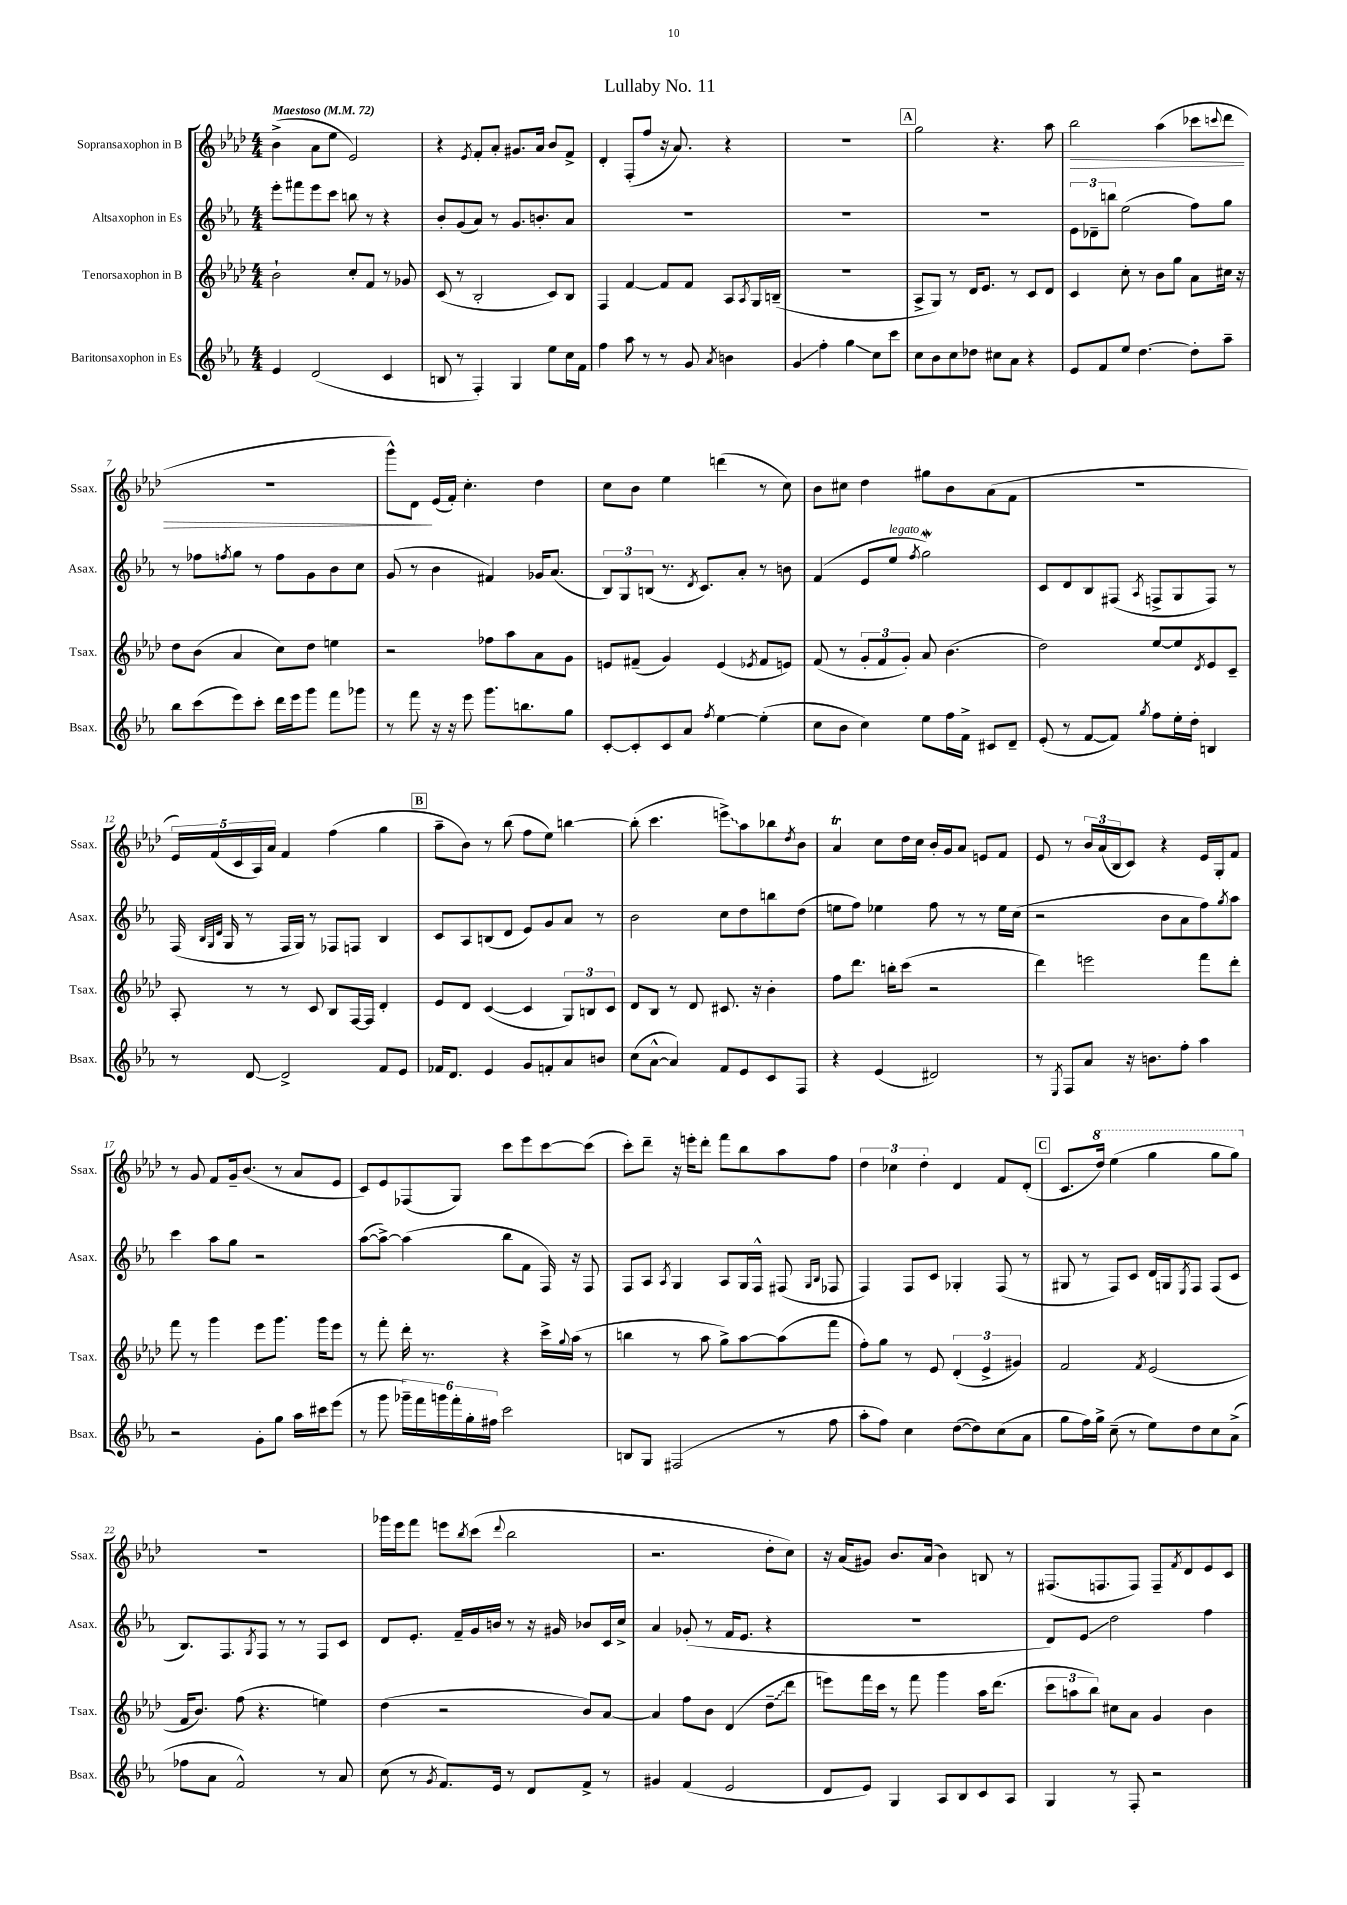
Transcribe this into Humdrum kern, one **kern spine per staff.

**kern	**kern	**kern	**kern
*staff4	*staff3	*staff2	*staff1
*clefG2	*clefG2	*clefG2	*clefG2
*k[b-e-a-]	*k[b-e-a-d-]	*k[b-e-a-]	*k[b-e-a-d-]
*M4/4	*M4/4	*M4/4	*M4/4
*MM72	*MM72	*MM72	*MM72
4e-	2b-`	8eee-'	(4b-^
.	.	8fff#	.
(2d	.	8eee-	8a-
.	.	8ccc	8ee-
.	8cc'	8bb	2e-)
.	8f	8r	.
4c	8r	4r	.
.	8g-	.	.
=	=	=	=
8B	(8c	8b-'	4r
8r	8r	(8g	.
.	.	.	8qe-
4F')	2B-'	8a-)	8f'
.	.	8r	8a-'
4G	.	8.g	8.g#
.	.	8.b'	16a-
8ee-	8c)	.	8b-
16cc	8B-	8a-	8f^
16f	.	.	.
=	=	=	=
4ff	4F	1r	4d-'
8aa-	[4f	.	(8F'
8r	.	.	8ff
8r	8f]	.	16r
.	.	.	8.a-)
8g	8f	.	.
8qa-	.	.	.
4b	8A-	.	4r
.	8qA-	.	.
.	16G	.	.
.	(16B~	.	.
=	=	=	=
4g	1r	1r	1r
4ff'	.	.	.
4gg	.	.	.
8cc	.	.	.
8ccc	.	.	.
=	=	=	=
8cc	8A-^	1r	2gg
8b-	8G)	.	.
8cc	8r	.	.
8dd-	16d-	.	.
.	8.e-	.	.
8cc#	.	.	4.r
8a-	8r	.	.
4r	8c	.	.
.	8d-	.	8aa-
=	=	=	=
8e-	4c	12e-	2bb-
.	.	12d-~	.
8f	.	.	.
.	.	12bb	.
8ee-	8cc'	(2ee-	.
[4.dd	8r	.	.
.	8b-	.	(4aa-
.	8gg	.	.
8dd']	8a-	8ff)	8ccc-
.	.	.	8qqccc
8aa-~	16cc#	8gg	8ddd-
.	16r	.	.
=	=	=	=
8bb-	8dd-	8r	1r
(8ccc	(8b-	8ff-	.
.	.	8qff	.
8eee-)	4a-	8gg	.
8ccc'	.	8r	.
16ddd	8cc)	8ff	.
16eee-	.	.	.
8ggg	8dd-	8g	.
8fff	4ee	8b-	.
8ggg-	.	8cc	.
=	=	=	=
8r	2r	(8g	8ggg^^)
8fff	.	8r	8d-
16r	.	4b-	(16e-
16r	.	.	16f')
8eee-	.	.	4.cc'
8.ggg	8ff-	4f#)	.
.	8aa-	.	.
8.bb	.	.	.
.	8a-	16g-	4dd-
.	.	(8.a-	.
8gg	8g	.	.
=	=	=	=
[8c'	8e	12B-)	8cc
.	.	12G	.
8c']	(8f#~	.	8b-
.	.	(12B	.
8c	4g)	8.r	4ee-
8a-	.	.	.
.	.	8qd	.
.	.	8.c)	.
8qff	.	.	.
[4ee-	(4e	.	(4ddd
.	.	8a-'	.
.	8qe-	.	.
(4ee-']	8f#	8r	8r
.	8e)	8b	8cc)
=	=	=	=
8cc	(8f	(4f	8b-
8b-	8r	.	8cc#
4cc)	12g'	8e-	4dd-
.	12f	.	.
.	.	8ee-	.
.	12g')	.	.
.	.	8qff	.
8ee-	8a-	2gg)	8gg#
16ff	(4.b-	.	8b-
16f^	.	.	.
8c#	.	.	(8a-
8d~	.	.	8f
=	=	=	=
(8e-'	2dd-)	8c	1r
8r	.	8d	.
[8f	.	8B-	.
8f])	.	(8F#	.
8qgg	.	8qA-	.
8ff	[8ee-	8F^	.
16ee-'	8ee-]	8G	.
16dd'	.	.	.
.	8qd-	.	.
4B	8e-	8F)	.
.	8c~	8r	.
=	=	=	=
8r	8A-'	(16F	20e-)
.	.	.	(20f
.	.	32qqB-	.
.	.	32qqG	.
.	.	32qqd	.
.	.	16G	.
.	.	.	20c
[8d	8r	8r	.
.	.	.	20A-)
.	.	.	20a-
2d^]	8r	16F	4f
.	.	16G)	.
.	8c	8r	.
.	8B-	8F-	(4ff
.	[16F	8F	.
.	16F]	.	.
8f	4d-'	4B-	4gg
8e-	.	.	.
=	=	=	=
16f-	8e-	8c	8aa-~
8.d	.	.	.
.	8d-	8A-	8b-)
4e-	([4c	(8B	8r
.	.	8d	(8bb-
8g	4c]	8e-)	8ff
8f'	.	8g	8ee-)
8a-	12G)	8a-	[4bb
.	12B	.	.
8b	.	8r	.
.	12c	.	.
=	=	=	=
(8cc	8d-	2b-	(8bb']
[8a-^^	8B-	.	4.ccc
4a-])	8r	.	.
.	8d-	.	.
8f	8.c#	8cc	8eee^)
8e-	.	8dd	8aa-
.	16r	.	.
8c	4b-'	8bb	8bb-
.	.	.	8qdd-
8F	.	(8dd	8b-
=	=	=	=
4r	8ff	8ee	4a-
.	8.ddd-	8ff)	.
(4e-	.	4ee-	8cc
.	16bb'	.	.
.	(8ccc	.	16dd-
.	.	.	16cc
2d#)	2r	8ff	16b-'
.	.	.	16g
.	.	8r	8a-
.	.	8r	8e
.	.	16ee-	8f
.	.	(16cc	.
=	=	=	=
8r	4ddd-)	2r	8e-
8qE-	.	.	.
8F	.	.	8r
8a-	2eee	.	24b-
.	.	.	(24a-
.	.	.	24B-
16r	.	.	8c)
8.b	.	.	.
.	.	8b-	4r
8ff'	.	8a-	.
4aa-	8fff	8ff)	16e-
.	.	.	16G'
.	.	8qgg	.
.	8ddd-'	8aa-	8f
=	=	=	=
2r	8fff	4ccc	8r
.	8r	.	8g
.	4ggg	8aa-	8f
.	.	8gg	16g~
.	.	.	(8.b-
8g'	8eee-	2r	.
8gg	8.ggg	.	8r
16aa-	.	.	8a-
16ccc#	16ggg	.	.
(8eee-	8eee-	.	8e-
=	=	=	=
8r	8r	([8aa-	8c)
8ggg	8fff'	8aa-^_)	8e-
24ggg-~)	16ddd-'	(4aa-]	(8F-
24fff	.	.	.
.	8.r	.	.
24ggg	.	.	.
24fff'	.	.	8G)
24gg'	.	.	.
24ff#	.	.	.
2ccc	4r	8bb-	8ccc
.	.	8f	8eee-
.	16ccc^	16F)	[8ccc
.	8qqgg	.	.
.	(16aa-	16r	.
.	8r	8F	(8ccc]
=	=	=	=
8B	4bb	8F	8ccc')
8G	.	8A-	8ddd-~
.	.	8qA-	.
(2F#	8r	4G	16r
.	.	.	16eee'
.	8aa-	.	8ddd-'
.	8gg^)	8A-	8fff
.	[8aa-	16G	8bb-
.	.	16F^^	.
8r	(8aa-]	(8F#	8aa-
.	.	16qqG	.
.	.	16qqB-	.
8ff	8fff	8F-	8ff
=	=	=	=
8aa-'	8ff')	4F)	6dd-
8ff)	8gg	.	.
.	.	.	6cc-
4cc	8r	8F	.
.	.	.	6dd-'
.	8e-	8c	.
([8dd	(6d-'	4G-'	4d-
8dd])	.	.	.
.	6e-^	.	.
(8cc	.	(8F	8f
.	6g#)	.	.
8a-	.	8r	(8d-'
=	=	=	=
8gg	2f	8G#	8.c
16ff)	.	8r	.
16gg^	.	.	16ddd-)
(8cc~	.	8F)	(4eee-
8r	.	8c	.
.	8qf	.	.
8ee-)	(2e-	16d	4ggg
.	.	16G	.
.	.	8qE-	.
8dd	.	8F	.
8cc	.	(8F	8ggg
(8a-^	.	8c	8ggg)
=	=	=	=
8ff-	16f	8.B-)	1r
.	8.b-)	.	.
8a-	.	.	.
.	.	8.F	.
2f^^)	(8ff	.	.
.	.	8qG	.
.	4.r	8F	.
.	.	8r	.
.	.	8r	.
8r	4ee)	8F	.
8a-	.	8c	.
=	=	=	=
(8cc	(4dd-	8d	16ggg-
.	.	.	16eee-
8r	.	8.e-'	8fff
8qg	.	.	.
8.f)	2r	.	8eee
.	.	16f~	.
.	.	.	8qbb-
.	.	16g	(8ccc
16e-	.	16b	.
.	.	.	8qqddd-
8r	.	8r	2bb-
8d	.	16r	.
.	.	16g#	.
8f^	8b-)	8b-	.
8r	[8a-	16c	.
.	.	16cc^	.
=	=	=	=
4g#	4a-]	4a-	2.r
(4f	8ff	(8g-'	.
.	8b-	8r	.
2e-	(4d-	16f	.
.	.	8.e-	.
.	8dd-~	4r	8dd-'
.	8ddd-	.	8cc)
=	=	=	=
8d	8eee)	1r	16r
.	.	.	(16a-
8e-)	16fff	.	8g#)
.	16ccc	.	.
4G	8r	.	8.b-
.	8fff	.	.
.	.	.	(16a-
8A-	4ggg	.	4b-)
8B-	.	.	.
8c	16aa-	.	8B
.	(8.ddd-	.	.
8A-	.	.	8r
=	=	=	=
4G	12ccc	8d)	(8.F#
.	12aa	.	.
.	.	8e-	.
.	12bb-)	.	.
.	.	.	8.F
8r	8cc#	2dd	.
8F'	8a-	.	8F)
2r	4g	.	8F~
.	.	.	8qf
.	.	.	8d-
.	4b-	4ff	8e-
.	.	.	8c
==	==	==	==
*-	*-	*-	*-
